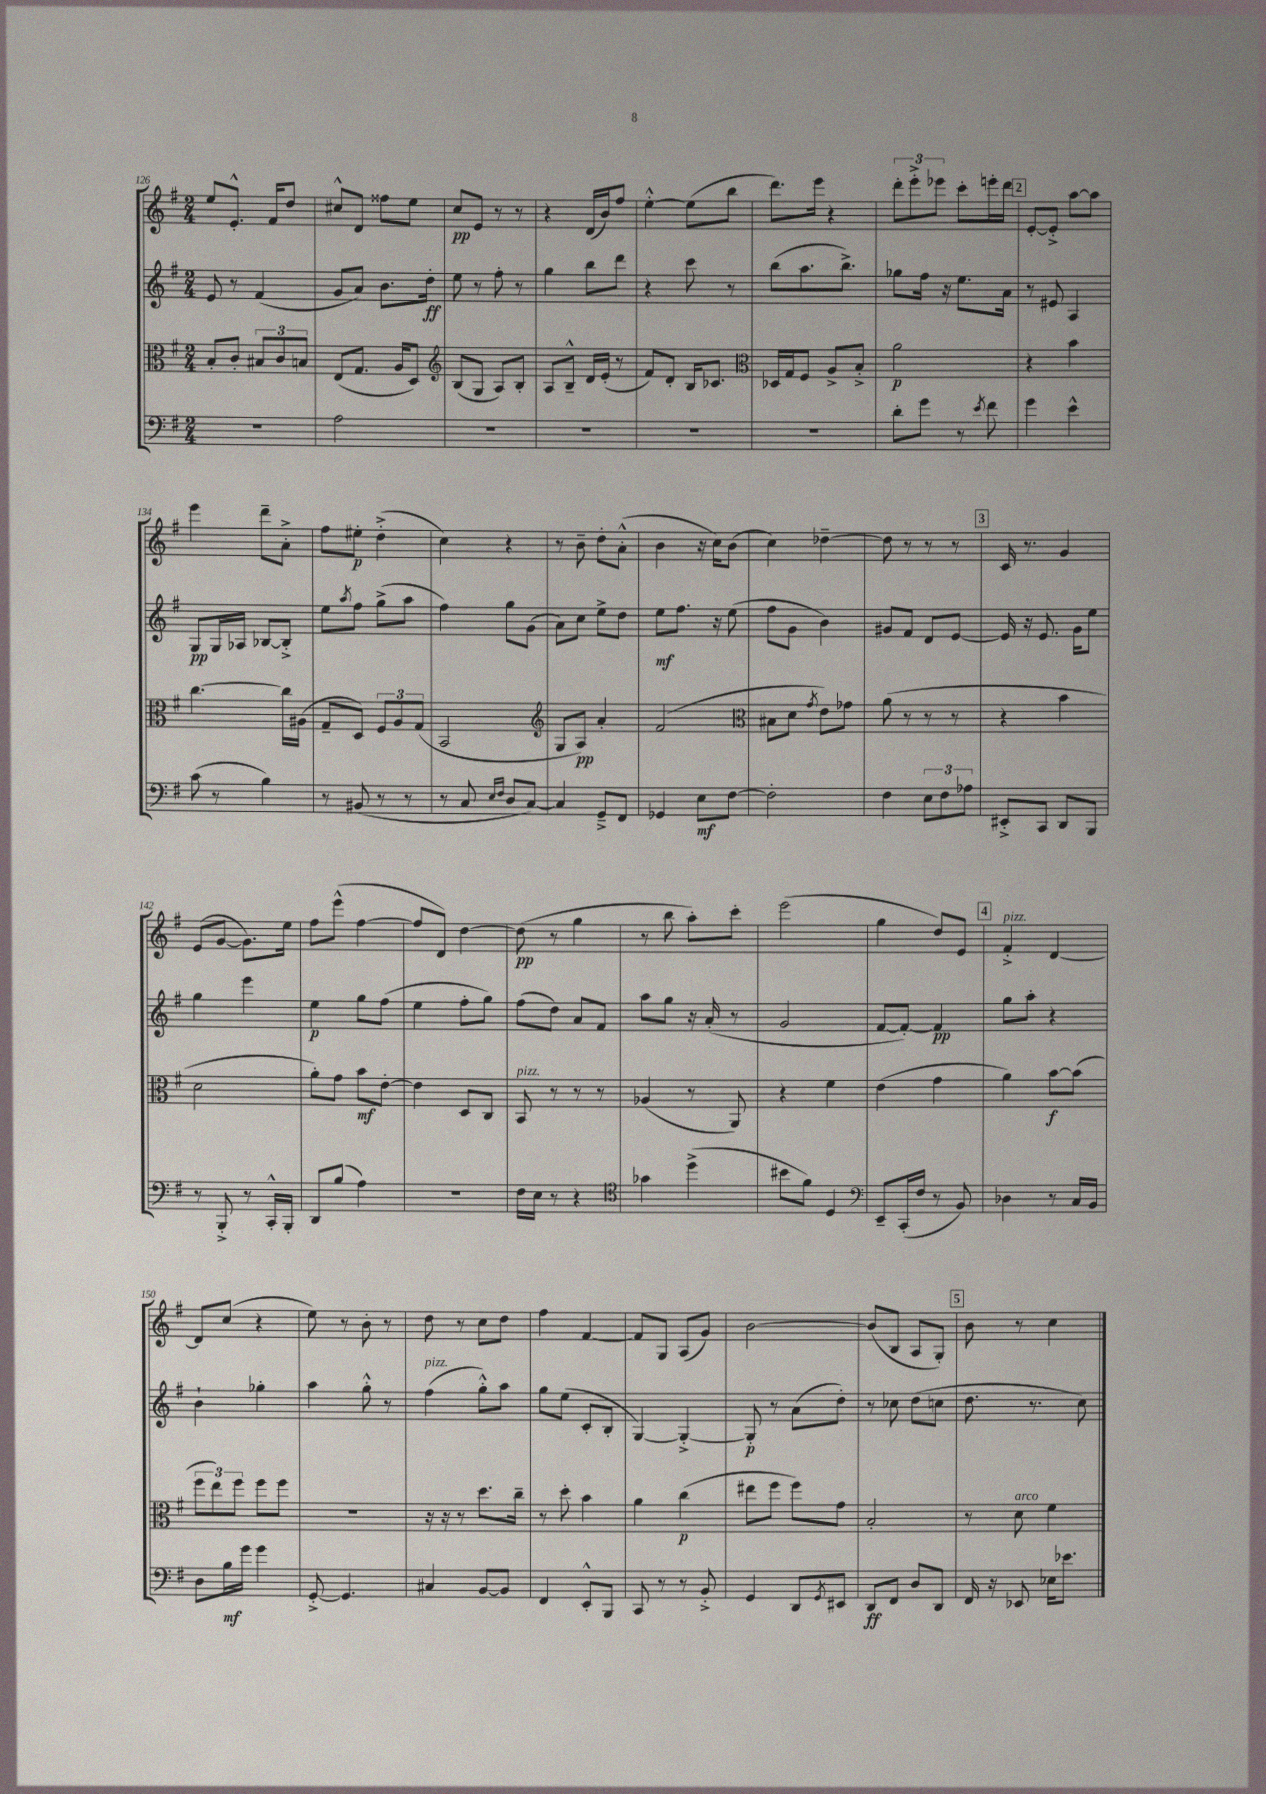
<<
\new StaffGroup <<
\new Staff = "s0" {
    \clef treble \key g \major \numericTimeSignature \time 2/4
    e''8 e'8.-.-^ fis'16 d''8 |
    cis''8-^ d'8 fisis''8 e''8 |
    c''8\pp e'8 r8 r8 |
    r4 d'16( b'16) fis''8 |
    e''4~-.-^ e''8( b''8 |
    d'''8.) e'''16 r4 |
    \tuplet 3/2 { d'''8-. e'''8-.-> ees'''8 } c'''8-. e'''16-. d'''16 |
    \mark \markup { \box "2" } e'8~-. e'8-.-> a''8~ a''8 |
    e'''4 d'''8-- a'8-.-> |
    fis''8 eis''8-.\p d''4-.->( |
    c''4) r4 |
    r8 b'8-- d''8-. a'8-.-^( |
    b'4 r16 c''16) b'8( |
    c''4) des''4~-- |
    des''8 r8 r8 r8 |
    \mark \markup { \box "3" } c'16 r8. g'4 |
    e'8( g'8~ g'8.) e''16 |
    fis''8 e'''8-^( fis''4~ |
    fis''8 d'8) d''4~ |
    d''8\pp( r8 g''4 |
    r8 b''8 a''8-.) c'''8-. |
    e'''2( |
    g''4 d''8) e'8 |
    \mark \markup { \box "4" } fis'4-.->^\markup { \italic "pizz." } d'4~ |
    d'8 c''8( r4 |
    e''8) r8 b'8-. r8 |
    d''8 r8 c''8 d''8 |
    fis''4 fis'4~ |
    fis'8 g8 a8( g'8) |
    b'2~ |
    b'8( b8 a8 g8-.) |
    \mark \markup { \box "5" } b'8 r8 c''4 \bar "|." |
}
\new Staff = "s1" {
    \clef treble \key g \major \numericTimeSignature \time 2/4
    e'8 r8 fis'4( |
    g'8 a'8) b'8. d''16-.\ff |
    e''8 r8 fis''8-. r8 |
    g''4 b''8 d'''8 |
    r4 c'''8 r8 |
    b''8( a''8. b''8.->) |
    ges''8 fis''16 r16 e''8. a'16 |
    \mark \markup { \box "2" } r8 eis'8 a4 |
    g8\pp g16 aes16 bes8~ bes8-.-> |
    e''8 \acciaccatura { a''8 } fis''8 g''8->( a''8 |
    fis''4) g''8 g'8( |
    a'8) c''8 e''8-> d''8 |
    e''8\mf fis''8. r16 e''8( |
    fis''8 g'8 b'4) |
    gis'8 fis'8 d'8 e'8~ |
    \mark \markup { \box "3" } e'16 r16 e'8. g'16 e''8 |
    g''4 e'''4 |
    e''4\p g''8 fis''8( |
    e''4 fis''8-. g''8) |
    fis''8( d''8) a'8 fis'8 |
    a''8 g''8 r16 a'16-.( r8 |
    g'2 |
    fis'8~ fis'8~-.) fis'4\pp |
    \mark \markup { \box "4" } g''8 a''8-. r4 |
    b'4-! ges''4-. |
    a''4 g''8-.-^ r8 |
    fis''4^\markup { \italic "pizz." }( g''8-.-^) a''8 |
    g''8 e''8( c'8-. b8-. |
    g4~) g4~-.-> |
    g8-.\p r8 a'8( d''8-.) |
    r8 ces''8 d''8( c''8 |
    \mark \markup { \box "5" } d''8. r8. c''8) \bar "|." |
}
\new Staff = "s2" {
    \clef alto \key g \major \numericTimeSignature \time 2/4
    b8-. c'8-. \tuplet 3/2 { bis8 c'8 b8 } |
    e8( g8. a16 d8) |
    \clef treble b8( g8 a8) b8-. |
    a8 b8---^ d'16 e'16-.( r8 |
    fis'8) d'8-. b16 ces'8. |
    \clef alto des16 g16 fis8 a8-> b8-.-> |
    a'2\p |
    \mark \markup { \box "2" } r4 b'4 |
    c''4.~ c''16 ais16( |
    g8-- d8) \tuplet 3/2 { fis8 a8 g8( } |
    b,2 |
    \clef treble g8 a8\pp) a'4-. |
    fis'2( |
    \clef alto bis8 d'8 \acciaccatura { g'8 } e'8) ges'8 |
    a'8( r8 r8 r8 |
    \mark \markup { \box "3" } r4 b'4 |
    d'2 |
    a'8-.) g'8 b'8\mf e'8~-. |
    e'4 d8 c8 |
    b,8^\markup { \italic "pizz." } r8 r8 r8 |
    aes4( r8 a,8) |
    r4 fis'4 |
    e'4( g'4 |
    \mark \markup { \box "4" } a'4) b'8~\f b'8( |
    \tuplet 3/2 { fis''8 e''8) fis''8 } fis''8 fis''8 |
    R2 |
    r16 r16 r8 d''8. c''16-- |
    r8 d''8-. b'4 |
    a'4 c''4\p( |
    eis''8 fis''8 fis''8) g'8 |
    b2-. |
    \mark \markup { \box "5" } r8 d'8^\markup { \italic "arco" } fis'4 \bar "|." |
}
\new Staff = "s3" {
    \clef bass \key g \major \numericTimeSignature \time 2/4
    R2 |
    a2 |
    R2 |
    R2 |
    R2 |
    R2 |
    d'8-. g'8 r8 \acciaccatura { e'8 } fis'8 |
    \mark \markup { \box "2" } g'4 e'4-^ |
    c'8( r8 b4) |
    r8 bis,8( r8 r8 |
    r8 c8 \grace { e16 fis16 } d8 c8~) |
    c4 g,8---> fis,8 |
    ges,4 e8\mf fis8~ |
    fis2-. |
    fis4 \tuplet 3/2 { e8 fis8 aes8 } |
    \mark \markup { \box "3" } eis,8-.-> c,8 d,8 b,,8 |
    r8 b,,8-.-> r8 c,16-.-^ b,,16-. |
    d,8 b8( a4) |
    r2 |
    fis16 e16 r8 r4 |
    \clef tenor ges'4 d''4->( |
    bis'8 fis'8) d4 |
    \clef bass e,8-- c,16-.( fis16 r8 b,8) |
    \mark \markup { \box "4" } des4 r8 c16 b,16 |
    d8 b16\mf g'16 g'4 |
    g,8~-.-> g,4. |
    cis4 b,8~ b,8 |
    fis,4 e,8-.-^ b,,8 |
    c,8 r8 r8 b,8-.-> |
    g,4 d,8 \acciaccatura { g,8 } eis,8 |
    d,8\ff fis,8 d8 d,8 |
    \mark \markup { \box "5" } fis,16 r16 ees,8 ees16 ees'8. \bar "|." |
}
>>
>>
\layout { \context { \Score currentBarNumber = #126 } }
